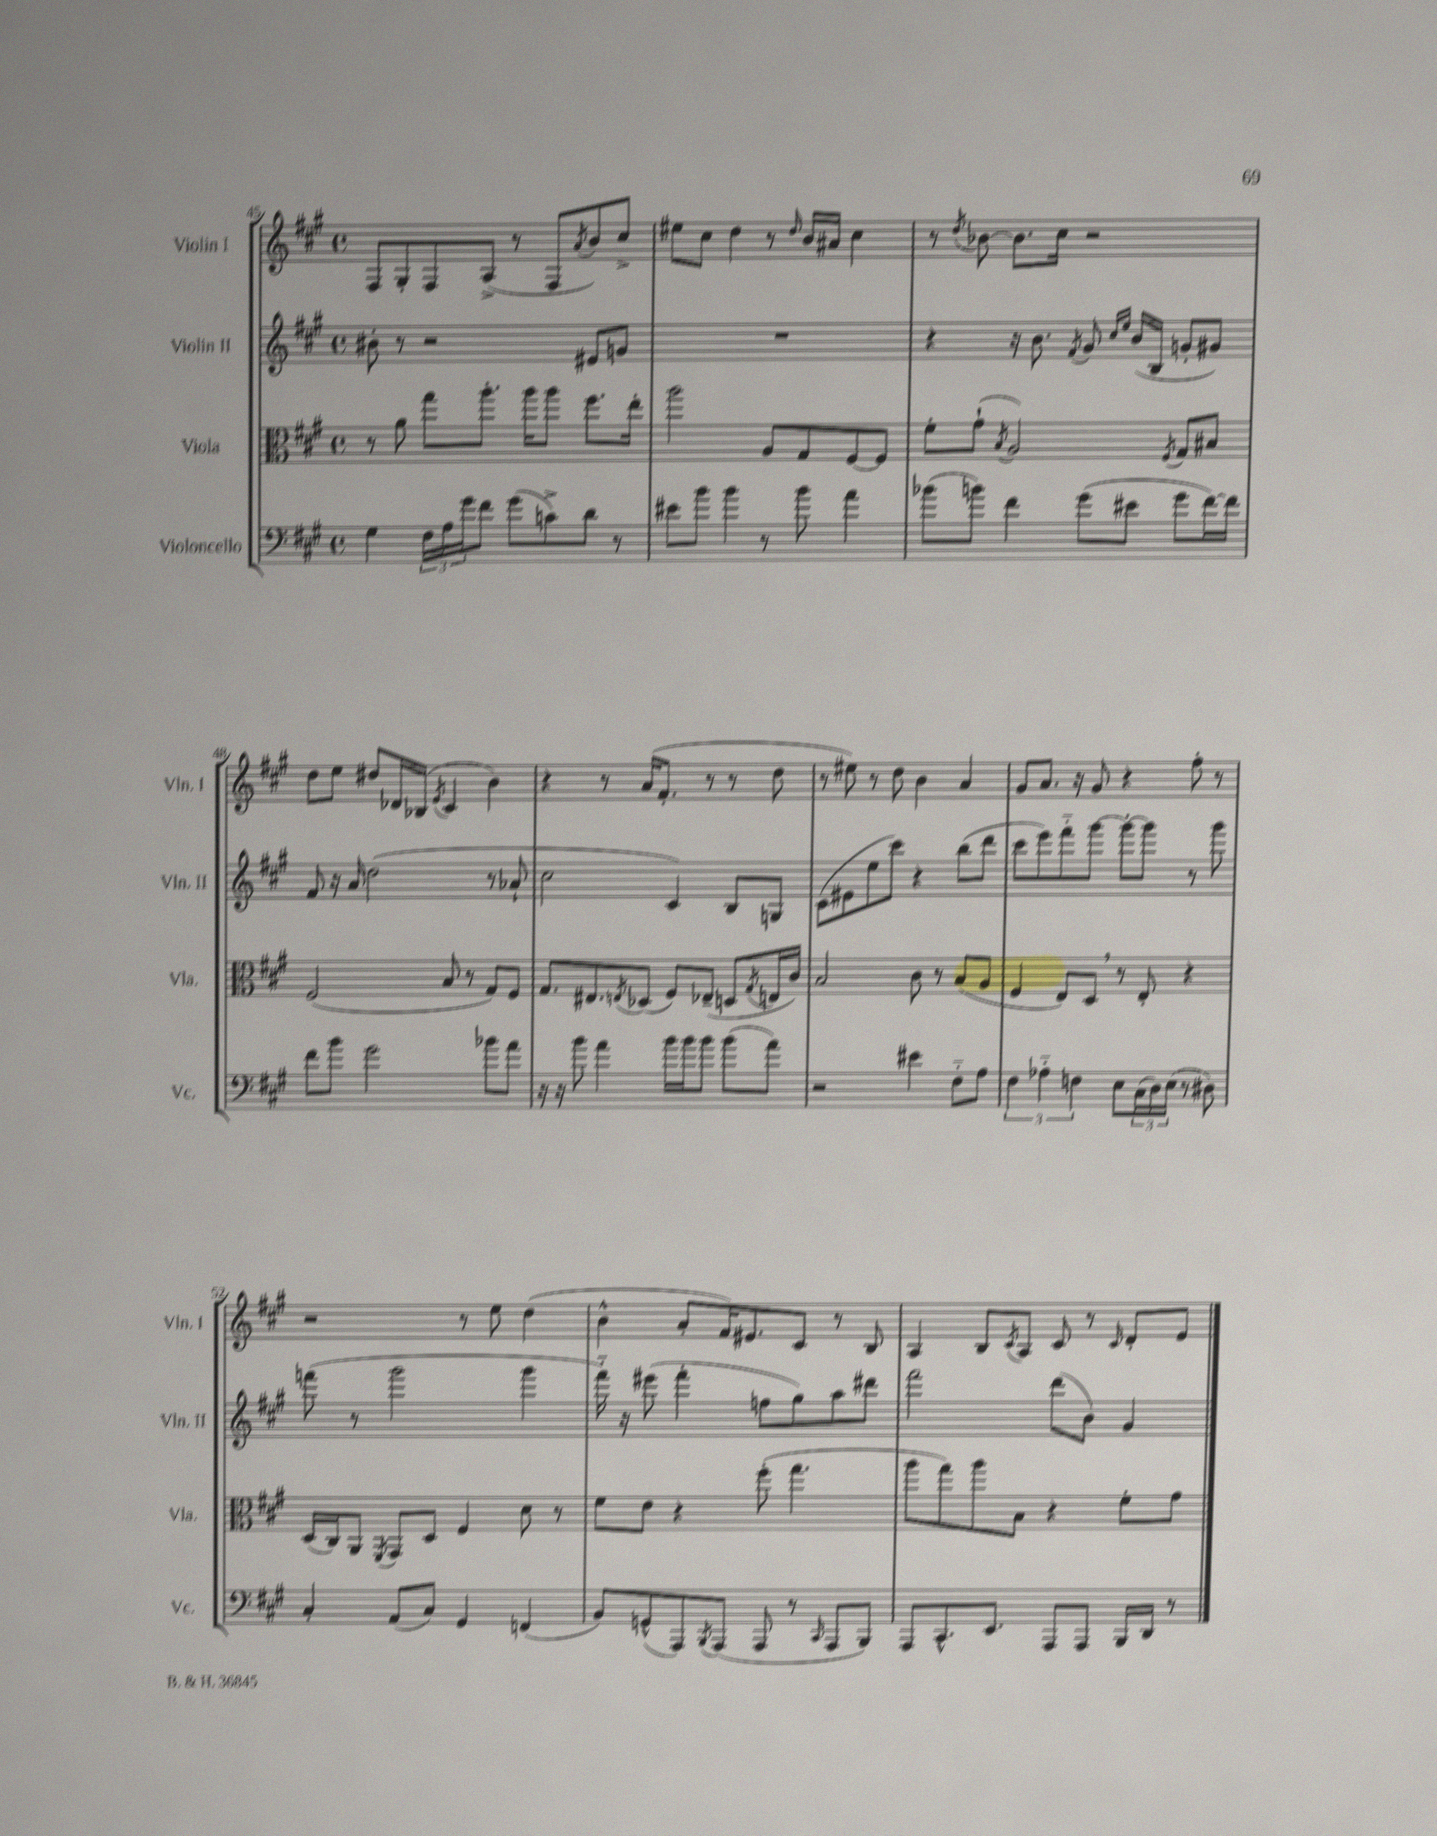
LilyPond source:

<<
\new StaffGroup <<
\new Staff = "s0" \with { instrumentName = "Violin I" shortInstrumentName = "Vln. I" } {
    \clef treble \key a \major \defaultTimeSignature \time 4/4
    fis8 gis8-. fis8 a8->( r8 fis8 \acciaccatura { a'8 } b'8) cis''8-> |
    eis''8 cis''8 d''4 r8 \grace { d''16 } b'16 ais'16 cis''4 |
    r8 \acciaccatura { d''8 } bes'8~ bes'8. cis''16 r2 |
    d''8 e''8 dis''8 des'16 bes16( \acciaccatura { e'8 } cis'4 b'4) |
    r4 r8 a'16( fis'8.-. r8 r8 d''8 |
    r8 eis''8) r8 d''8 b'4 a'4 |
    gis'8 a'8. r16 gis'8 r4 fis''8-. r8 |
    r2 r8 e''8 d''4( |
    b'4-^ a'8-. fis'16) eis'8. cis'8 r8 b8 |
    a4 b8 \acciaccatura { cis'8 } a8 cis'8 r8 \grace { cis'16 } d'8-. e'8 \bar "|." |
}
\new Staff = "s1" \with { instrumentName = "Violin II" shortInstrumentName = "Vln. II" } {
    \clef treble \key a \major \defaultTimeSignature \time 4/4
    bis'8-. r8 r2 eis'8 g'8 |
    R1 |
    r4 r16 b'8. \acciaccatura { fis'8 } gis'8 \grace { cis''16 e''16 } b'16( b16 g'8-. gis'8) |
    fis'8 r16 a'16 d''2( r8 aes'8-! |
    cis''2 cis'4) b8 g8 |
    cis'8( eis'8 e''8 cis'''8) r4 b''8( d'''8 |
    cis'''8 e'''8) fis'''8-_ gis'''8~ gis'''8~-. gis'''8 r8 gis'''8 |
    f'''8( r8 gis'''2 gis'''4 |
    fis'''16-_) r16 eis'''8( fis'''4-. f''8 gis''8) a''8 dis'''8 |
    fis'''2 d'''8( b'8) gis'4 \bar "|." |
}
\new Staff = "s2" \with { instrumentName = "Viola" shortInstrumentName = "Vla." } {
    \clef alto \key a \major \defaultTimeSignature \time 4/4
    r8 a'8 gis''8 a''8.-. a''16 a''8 fis''8. e''16-. |
    a''2 a8 gis8 fis8~ fis8 |
    fis'8-. gis'8-!( \acciaccatura { b8 } a2) \acciaccatura { fis8 } gis8 bis8 |
    fis2( b8 r8 gis8) fis8 |
    gis8. eis8. \acciaccatura { e8 } des8( fis8) ees8--( d8 \acciaccatura { gis8 } e16 cis'16) |
    b2 cis'8 r8 b8( a8 |
    fis4 e8) d8 \breathe r8 e8-. r4 |
    d16( cis16) a,8 \acciaccatura { fis,8 } gis,8 d8 fis4 d'8 r8 |
    fis'8 e'8 r4 fis''8-.( gis''4. |
    a''8 gis''8) a''8 b8 r4 fis'8-. gis'8 \bar "|." |
}
\new Staff = "s3" \with { instrumentName = "Violoncello" shortInstrumentName = "Vc." } {
    \clef bass \key a \major \defaultTimeSignature \time 4/4
    gis4 \tuplet 3/2 { fis16 a16 gis'16 } fis'8 gis'8( c'8->) d'8 r8 |
    eis'8 b'8 b'4 r8 b'8 a'4 |
    bes'8( b'8) fis'4 gis'8( eis'8 gis'8 fis'16~) fis'16 |
    fis'8 b'8 gis'2 bes'8 a'8 |
    r16 r16 b'8 a'4 b'16 b'16 b'8 b'8( a'8) |
    r2 eis'4 fis8-_ a8 |
    \tuplet 3/2 { fis4 aes4-_ f4 } e8 \tuplet 3/2 { cis16( d16) e16( } r8 dis8) |
    cis4-. a,8( cis8) gis,4 f,4( |
    b,8) g,8-^( a,,8) \acciaccatura { b,,8 } a,,8( a,,8 r8 \grace { cis,16 } a,,8 b,,8) |
    a,,8 cis,8.-^ e,8. a,,8 a,,8 b,,16 d,16 r8 \bar "|." |
}
>>
>>
\layout { \context { \Score currentBarNumber = #45 } }
